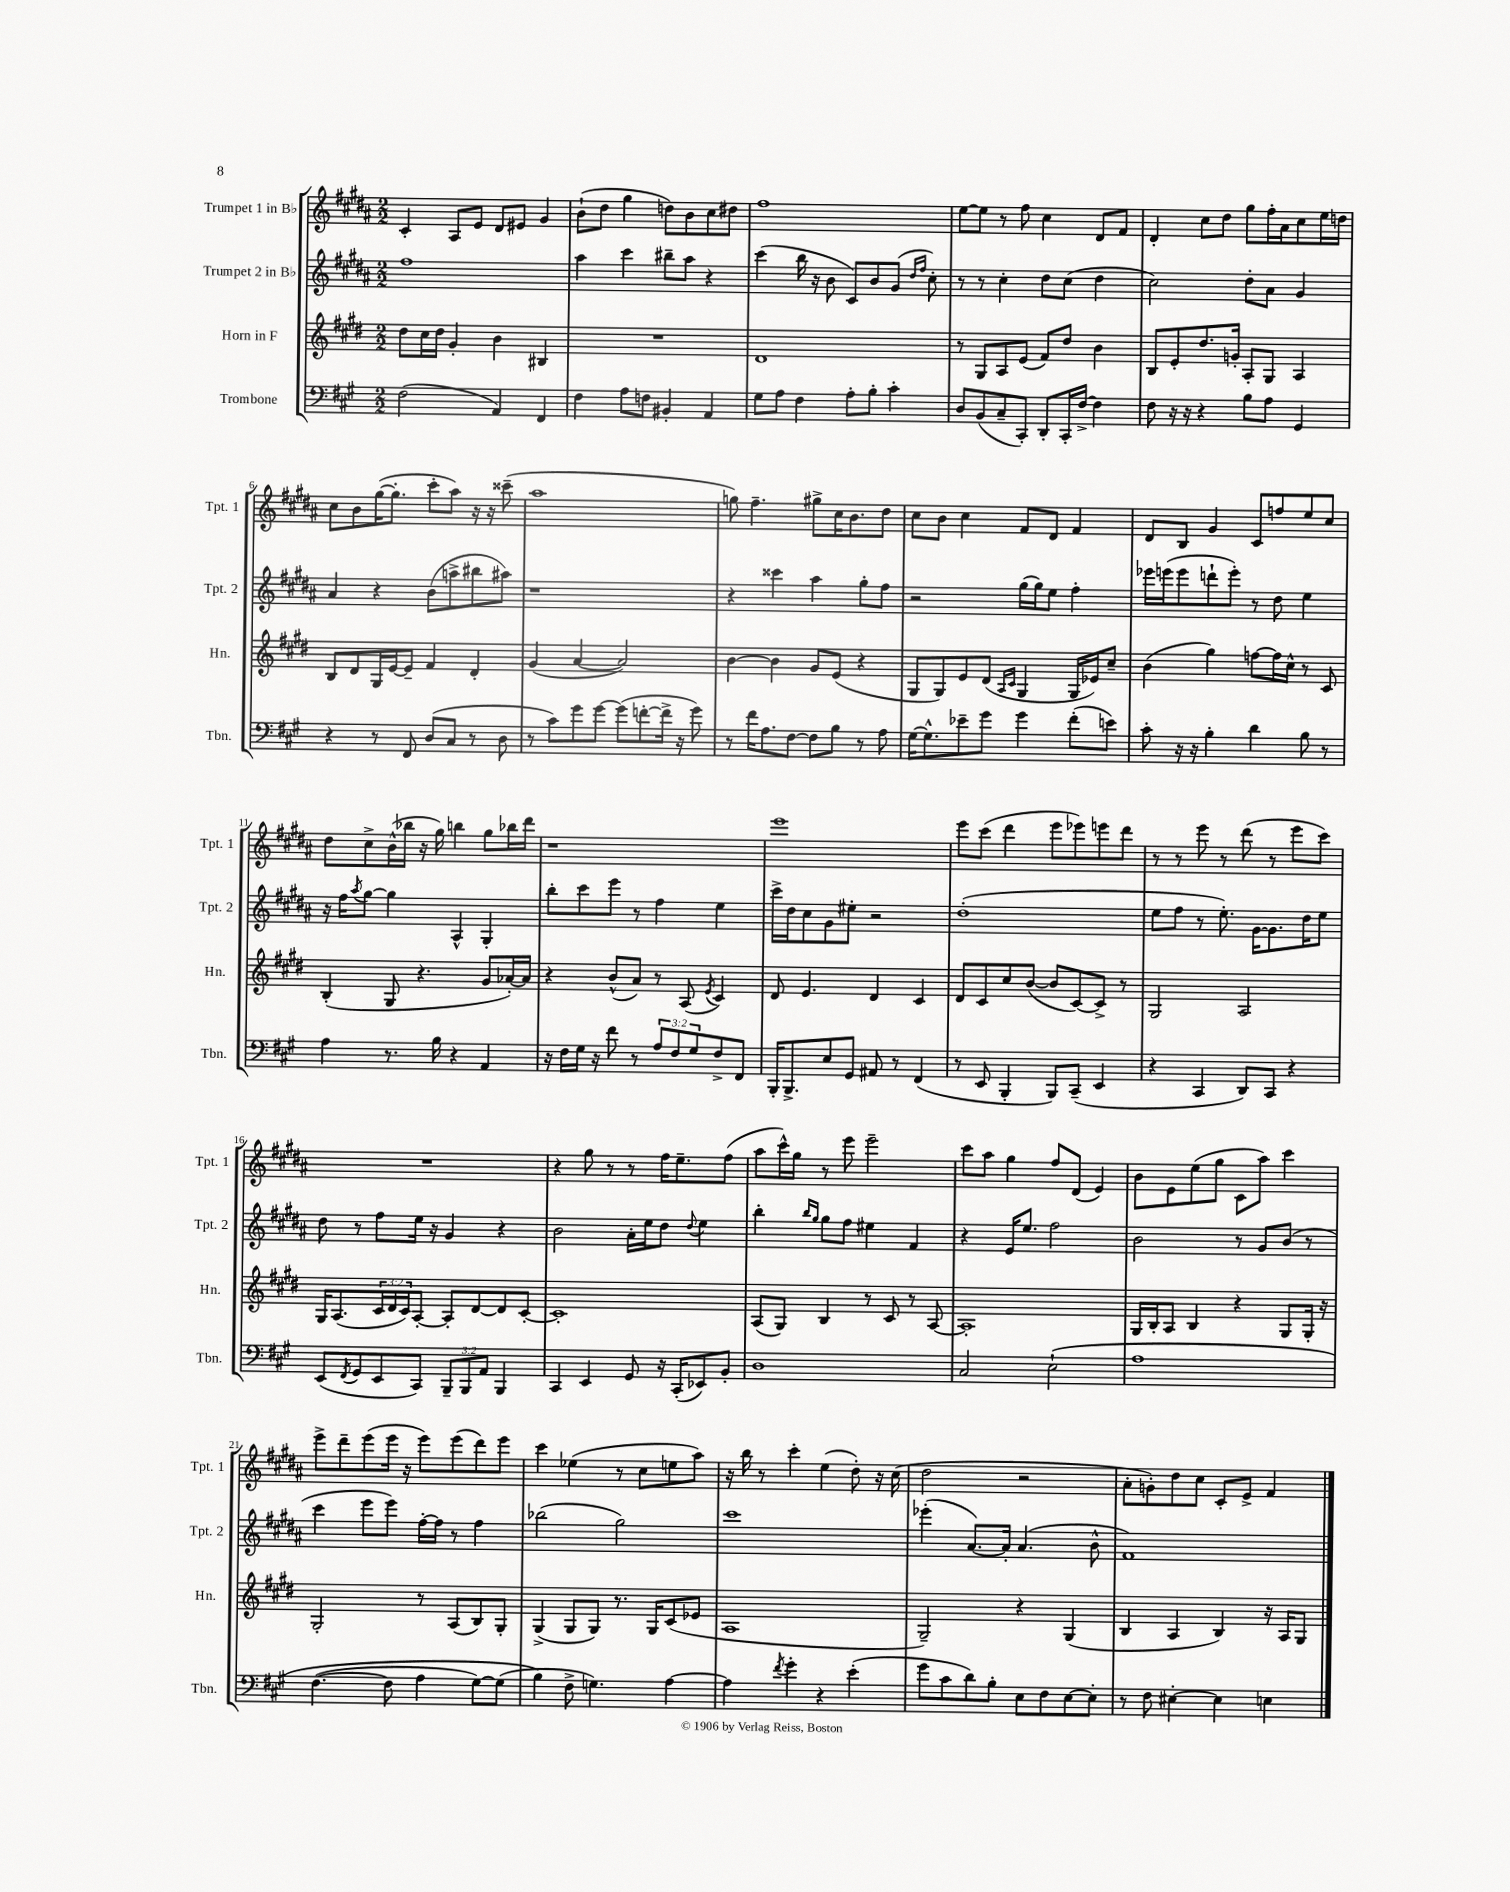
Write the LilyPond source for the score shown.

<<
\new StaffGroup <<
\new Staff = "s0" \with { instrumentName = "Trumpet 1 in Bb" shortInstrumentName = "Tpt. 1" } {
    \clef treble \key b \major \numericTimeSignature \time 2/2
    cis'4-. ais8 e'8 dis'8 eis'8 gis'4 |
    b'8-!( dis''8 gis''4 d''8) b'8 cis''8 dis''8 |
    fis''1 |
    e''8~ e''8 r8 fis''8 cis''4 dis'8 fis'8 |
    dis'4-. cis''8 dis''8 gis''8 fis''16-. ais'16 cis''8 e''16 d''16 |
    cis''8 b'8 gis''16~( gis''8.-. cis'''8-. ais''8) r16 r16 cisis'''8--( |
    ais''1 |
    g''8) fis''4.-- gis''8-> cis''16 b'8. dis''8 |
    cis''8 b'8 cis''4 fis'8 dis'8 fis'4 |
    dis'8 b8 gis'4 cis'8 f''8 e''8 cis''8 |
    dis''8 cis''8-> b'16-^( bes''16 r16 gis''16) b''4 gis''8 bes''16 dis'''16 |
    r1 |
    e'''1 |
    e'''8 cis'''8( dis'''4 e'''8 ees'''8) e'''8 dis'''8 |
    r8 r8 e'''8 r8 dis'''8( r8 e'''8 cis'''8) |
    R1 |
    r4 gis''8 r8 r8 fis''16 e''8.-- fis''8( |
    ais''8 cis'''16-^) gis''16 r8 e'''8 e'''2-- |
    cis'''8 ais''8 gis''4 fis''8 dis'8( e'4) |
    b'8 e'8 e''8( gis''8 cis'8 ais''8) cis'''4 |
    e'''8-> dis'''8-- e'''8( e'''16 r16 e'''8) e'''8( dis'''8) e'''8 |
    cis'''4 ees''4( r8 cis''8 e''8 ais''8) |
    r16 b''16 r8 cis'''4-. e''4( dis''8-.) r16 cis''16( |
    dis''2 r2 |
    ais'8-. g'8-.) dis''8 cis''8 cis'8-. e'8-> fis'4 \bar "|." |
}
\new Staff = "s1" \with { instrumentName = "Trumpet 2 in Bb" shortInstrumentName = "Tpt. 2" } {
    \clef treble \key b \major \numericTimeSignature \time 2/2
    fis''1 |
    ais''4 cis'''4 bis''8-- ais''8 r4 |
    cis'''4( b''16 r16 b'8 cis'8) b'8 gis'8( \grace { dis''16 fis''16 } cis''8-.) |
    r8 r8 cis''4-. dis''8 cis''8( dis''4 |
    cis''2) dis''8-. ais'8 gis'4 |
    ais'4 r4 b'8( a''8-> bis''8 ais''8) |
    r1 |
    r4 cisis'''4 ais''4 gis''8-. fis''8 |
    r2 gis''16( gis''16) e''8 fis''4-. |
    ees'''16 e'''16( e'''8 d'''8-! e'''8-.) r8 dis''8 e''4 |
    r16 fis''16 \acciaccatura { ais''8 } gis''8~ gis''4 ais4-^ gis4-. |
    b''8-. cis'''8 e'''8 r8 fis''4 e''4 |
    cis'''16-> dis''16 cis''8 gis'8 eis''8-. r2 |
    dis''1-.( |
    e''8 fis''8 r8 e''8.-.) gis'16~ gis'8. dis''16 e''8 |
    dis''8 r8 fis''8 e''16 r16 gis'4 r4 |
    b'2 ais'16-. e''16 dis''8 \appoggiatura { dis''8 } e''4 |
    b''4-. \grace { b''16 gis''16 } gis''8 fis''8 eis''4 fis'4 |
    r4 e'16 e''8. fis''2 |
    b'2 r8 gis'8 b'8( r8 |
    cis'''4 e'''8 e'''8) fis''16~-. fis''16 r8 fis''4 |
    bes''2( gis''2) |
    cis'''1 |
    ees'''4-.( ais'8.~) ais'16-. ais'4.( b'8-^ |
    fis'1) \bar "|." |
}
\new Staff = "s2" \with { instrumentName = "Horn in F" shortInstrumentName = "Hn." } {
    \clef treble \key e \major \numericTimeSignature \time 2/2 \override Staff.TupletNumber.text = #tuplet-number::calc-fraction-text
    dis''8 cis''16 dis''16 gis'4-. b'4 bis4 |
    R1 |
    dis'1 |
    r8 gis8 a8 e'8( fis'8) dis''8 b'4 |
    b8 e'8-. dis''8. g'16-. a8-. gis8 a4 |
    b8 dis'8 gis16 e'16~ e'8-- fis'4 dis'4-. |
    gis'4( a'4~ a'2) |
    b'4~ b'4 gis'8 e'8( r4 |
    gis8 gis8) e'8 dis'8( \grace { a16 cis'16 } gis4 gis16 ees'16) cis''8-- |
    b'4( gis''4) f''8~ f''16 cis''16-^ r8 cis'8 |
    b4-.( gis8 r4. gis'8 aes'16~-.) aes'16 |
    r4 b'8-^( a'8) r8 a8( \acciaccatura { e'8 } cis'4) |
    dis'8 e'4. dis'4 cis'4 |
    dis'8 cis'8 cis''8 b'8~( b'8 cis'8~) cis'8-> r8 |
    gis2 a2 |
    gis16 a8.( \tuplet 3/2 { cis'16 dis'16 cis'16) } a8~-. a8-. dis'8~ dis'8 cis'8~-. |
    cis'1-. |
    a8( gis8) b4 r8 cis'8 r8 a8~ |
    a1-. |
    gis16 b16-. a8 b4 r4 gis8 gis16-. r16 |
    gis2-. r8 a8( b8) gis8-. |
    gis4->( gis8 gis8) r8. gis16 cis'8( ees'8 |
    a1 |
    gis2--) r4 gis4( |
    b4 a4 b4) r16 a16 gis8 \bar "|." |
}
\new Staff = "s3" \with { instrumentName = "Trombone" shortInstrumentName = "Tbn." } {
    \clef bass \key a \major \numericTimeSignature \time 2/2 \override Staff.TupletNumber.text = #tuplet-number::calc-fraction-text
    fis2( a,4) fis,4 |
    fis4 a8 f8 bis,4-. a,4 |
    gis8 a8 fis4 a8-. b8-. cis'4-. |
    d8 b,8( cis8-- cis,8-.) d,8-. cis,16-. fis16~-> fis4 |
    fis8 r16 r16 r4 b8 a8 gis,4 |
    r4 r8 fis,8 d8( cis8 r8 d8 |
    r8 cis'8) gis'8 gis'8~ gis'8( f'8~-. f'16-> r16 gis'8) |
    r8 fis'16 a8. fis8~ fis8 b8 r8 a8 |
    gis16~ gis8.-^ ees'8-- gis'8 gis'4 fis'8-.( e'8) |
    cis'8-. r16 r16 b4-. d'4 b8 r8 |
    a4 r8. b16 r4 a,4 |
    r16 fis16 gis16 r16 fis'8 r8 \tuplet 3/2 { a8 fis8 gis8 } fis8-> fis,8 |
    b,,16-. b,,8.-> e8 gis,8 ais,8 r8 fis,4( |
    r8 e,8 b,,4-. b,,8) cis,8--( e,4 |
    r4 cis,4 d,8) cis,8 r4 |
    e,8( \acciaccatura { fis,8 } gis,8 e,8 cis,8) \tuplet 3/2 { b,,8-- b,,8 a,8 } b,,4 |
    cis,4 e,4 gis,8 r16 cis,16-.( ees,8) b,8-. |
    d1 |
    cis2 e2-!\( |
    a1 |
    fis4.~( fis8 a4 gis8~) gis8( |
    b4\) fis8-> g4.) a4~ |
    a4 \acciaccatura { fis'8 } gis'4-. r4 e'4-.( |
    gis'8 cis'8 d'8) b8-. e8 fis8 e8~ e8-. |
    r8 fis8 eis4~-. eis4 e4 \bar "|." |
}
>>
>>
